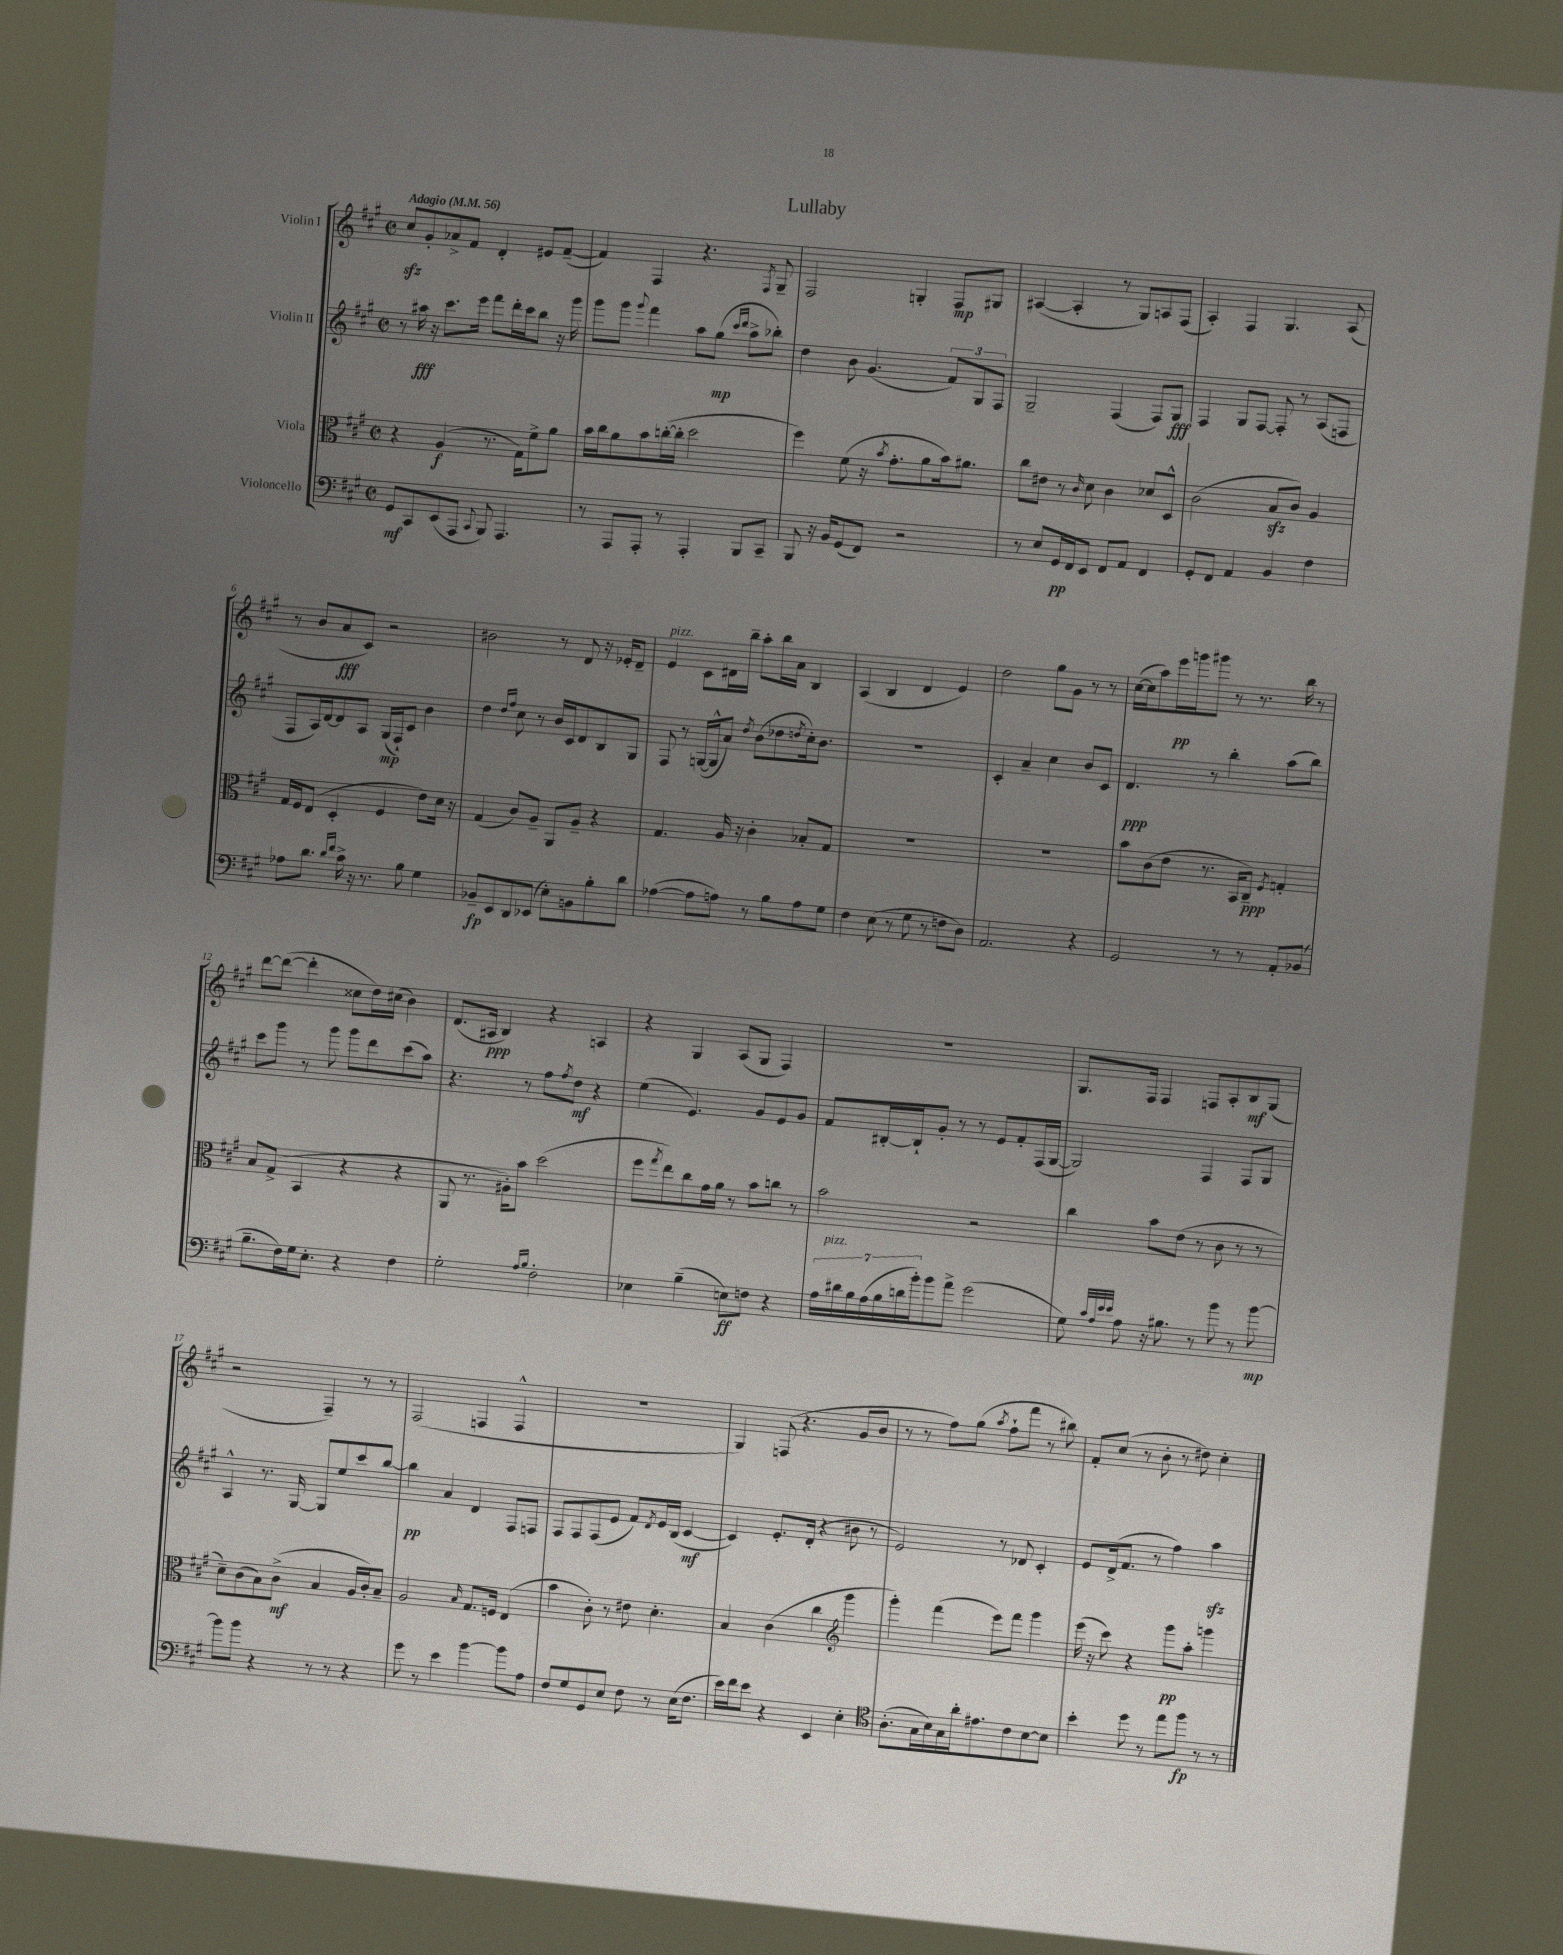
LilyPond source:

\header { title = "Lullaby" }
<<
\new StaffGroup <<
\new Staff = "s0" \with { instrumentName = "Violin I" } {
    \clef treble \key a \major \defaultTimeSignature \time 2/2 \tempo "Adagio" 4 = 56
    cis''8\sfz gis'8-. aes'8-> fis'8 d'4-. eis'8 fis'8~--( |
    fis'4) fis4 r4. \acciaccatura { fis8 } gis8-- |
    fis2 g4-. fis8\mp gis8 |
    ais4~( ais4-. r8 gis8) a8 fis8( |
    a4-.) fis4 gis4. a8( |
    r8 b'8 a'8\fff cis'8) r2 |
    bis'2 r8 d'8 r16 ees'16-. d'8-- |
    e'4^\markup { \italic "pizz." } cis'8 dis'16 b''16-- a''8-. b''16 a'16 b4 |
    a4( b4 d'4 e'4) |
    d''2 gis''8 gis'8 r8 r8 |
    cis''16~( cis''16 a''8) e'''16\pp g'''16 gis'''8 r8 r8. b''16 r8 |
    d'''8~ d'''8~( d'''4-. cisis''8 d''16) cis''16( b'4) |
    d'8.( ais16\ppp b4) r4 a4 |
    r4 gis4 a8( gis8 fis4) |
    R1 |
    gis8. fis16 fis4 f8 a8-. b8\mf gis8( |
    r2 fis4--) r8 r8 |
    fis2( f4 f4-^ |
    R1 |
    gis4) f8( r4. gis'8 b'8 |
    r8 r8 fis''8) gis''8( \acciaccatura { a''8 } fis''8-! fis'''8 r8 bis''8) |
    fis'8-. cis''8( r8 b'8-. r8 dis''8) cis''4-. \bar "|." |
}
\new Staff = "s1" \with { instrumentName = "Violin II" } {
    \clef treble \key a \major \defaultTimeSignature \time 2/2
    r8 ais''16\fff r16 cis'''8. e'''16 fis'''8 d'''16-. cis'''16 b''8 r16 gis'''16 |
    gis'''8 gis'''8 \appoggiatura { gis'''8 } fis'''4 a''8 gis''8\mp( \grace { cis'''16 d'''16 } a''8-> bes''8-.) |
    d''4 b'8 gis'4.( \tuplet 3/2 { fis'8) gis8 fis8 } |
    gis2-- fis4( fis8) gis8\fff |
    fis4 gis8 fis8~ fis8-. r8 a8( f8 |
    fis8 a16) d'16~ d'8 a8 gis16\mp( fis16-!) cis'8 b'4 |
    d''4 \grace { d''16 fis''16 } cis''8 r8 b'16 cis'16 d'8 b8 gis8 |
    fis8 r8 g16~( g16-^ a'8) \acciaccatura { d''8 } b'8( des''8 \acciaccatura { d''8 } cis''16-.) b'8. |
    R1 |
    cis'4-. a'4-- cis''4 b'8 cis'8 |
    d'4.\ppp r8 b''4-. a''8( b''8) |
    cis'''8 gis'''8 r8 gis'''8 gis'''8 d'''8 cis'''8( a''8) |
    r4. r8 fis''8 \acciaccatura { fis''8 } d''8\mf r4 |
    e''4( e'4.) gis'8 e'8 gis'8 |
    fis'8 bis16~-. bis16-! gis'8-. r8 r8 e'8 fis'8-. fis16( gis16~ |
    gis2) fis4 fis8 gis8 |
    a4-^ r8. gis16~ gis8 e''8 cis'''8 b''8~ |
    b''4\pp a'4 d'4 fis8 f8 |
    fis8 fis8 fis8( e'8 fis'8) \acciaccatura { d'8 } e'16 b16( cis'4~\mf |
    cis'4) e'8.-. d'16-.( r4 bis'8 r8 |
    e'2) r8 des'8 cis'4-. |
    e'8 d'16->( fis'8. r8 fis''4) a''4\sfz \bar "|." |
}
\new Staff = "s2" \with { instrumentName = "Viola" } {
    \clef alto \key a \major \defaultTimeSignature \time 2/2
    r4 a4\f( r8. gis16) fis'8-> a'8 |
    b'16 cis''16 a'8 b'8 c''16~-.( c''16-. d''2 |
    fis''4) fis'8( r16 \acciaccatura { b'8 } gis'8.-. a'8 b'16) ais'8. |
    cis''8 eis'8 r8 \grace { cis'16 } d'8 cis'4 des'8 d8-^ |
    cis'2( b8\sfz cis'8) a4 |
    gis16 fis16 e8( d4-. fis4 e'8) d'16 r16 |
    gis4( cis'8) a8-- a,8 a8-- r4 |
    gis4. a16 r16 cis'4-. bes8-. gis8 |
    R1 |
    R1 |
    b'8 cis'8( e'8 r8. b,16 cis8--\ppp) \acciaccatura { fis8 } g4-. |
    b8 gis8->( b,4 r4 r4 |
    a,8 r8. ais16-.) b'8 d''2( |
    fis''8 \acciaccatura { gis''8 } e''8) cis''8 gis'16 a'16 r8 b'8 c''8 r8 |
    b'2 r2 |
    cis''4 b'8 e'8( r8 cis'8 r8 r8 |
    d'8--) cis'8( b8) cis'8->\mf( b4 a16 cis'16-.) b8-- |
    a2 \grace { b16 } gis8. f16 e4( |
    b'4 cis'8-.) r8 eis'8 d'4.-. |
    b4 cis'4( cis''4 \clef treble gis'''4 |
    gis'''4-.) fis'''4( e'''8) fis'''8 gis'''4 |
    e'''16( r16 cis'''8) r4 gis'''8\pp a''8-. g'''4 \bar "|." |
}
\new Staff = "s3" \with { instrumentName = "Violoncello" } {
    \clef bass \key a \major \defaultTimeSignature \time 2/2
    gis,8\mf cis,8 e,8( a,,8 \appoggiatura { cis,8 } b,,8) a,,4. |
    r8 a,,8 a,,8-. r8 a,,4-. b,,8 cis,8-- |
    b,,8 r16 b,16 gis,8( fis,8) r2 |
    r8 e8 gis,16\pp fis,16 e,8 fis,8 a,8 fis,4 |
    gis,8-. fis,8 a,4 b,4 fis4 |
    aes8 d'8. \grace { d'16 fis'16 } cis'16-> r16 r8. b8 gis4 |
    bes,8--\fp e,8 d,8 ees,8( e8-.) b,8 b8-. d'8 |
    aes4~( aes8 a8) r8 b8 a8 gis8 |
    fis4 e8( r8 gis8 r8 f8 d8) |
    a,2. r4 |
    gis,2 r8 r8 a,8-. bes,8( |
    b8.-- fis16) gis16 e8.-. r4 fis4 |
    gis2-. \grace { a16 b16 } fis2-. |
    ees4 b4--( e8\ff) f8 r4 |
    \tuplet 7/4 { a16 dis'16^\markup { \italic "pizz." } b16 a16( b16 d'16 b'16-.) } b'8 a'8-> gis'2( |
    gis8) \grace { cis'32 a32 e'32 e'32 } a8 r16 bis8. r8 b'8 r8 b'8~\mp |
    b'8 b'8 r4 r8 r8 r4 |
    gis'8 r8 e'4 b'4~ b'8 a8 |
    fis8 gis8 gis,8 e8 fis8 r8 e16( fis8. |
    e'16) fis'16 e'8 r4 e,4 e4-. |
    \clef tenor a8.-.( gis16 b16) gis16 a'16-. eis'8. cis'8 b8~ b8 |
    b'4-. d''8 r8 e''8 fis''8\fp r8 r8 \bar "|." |
}
>>
>>
